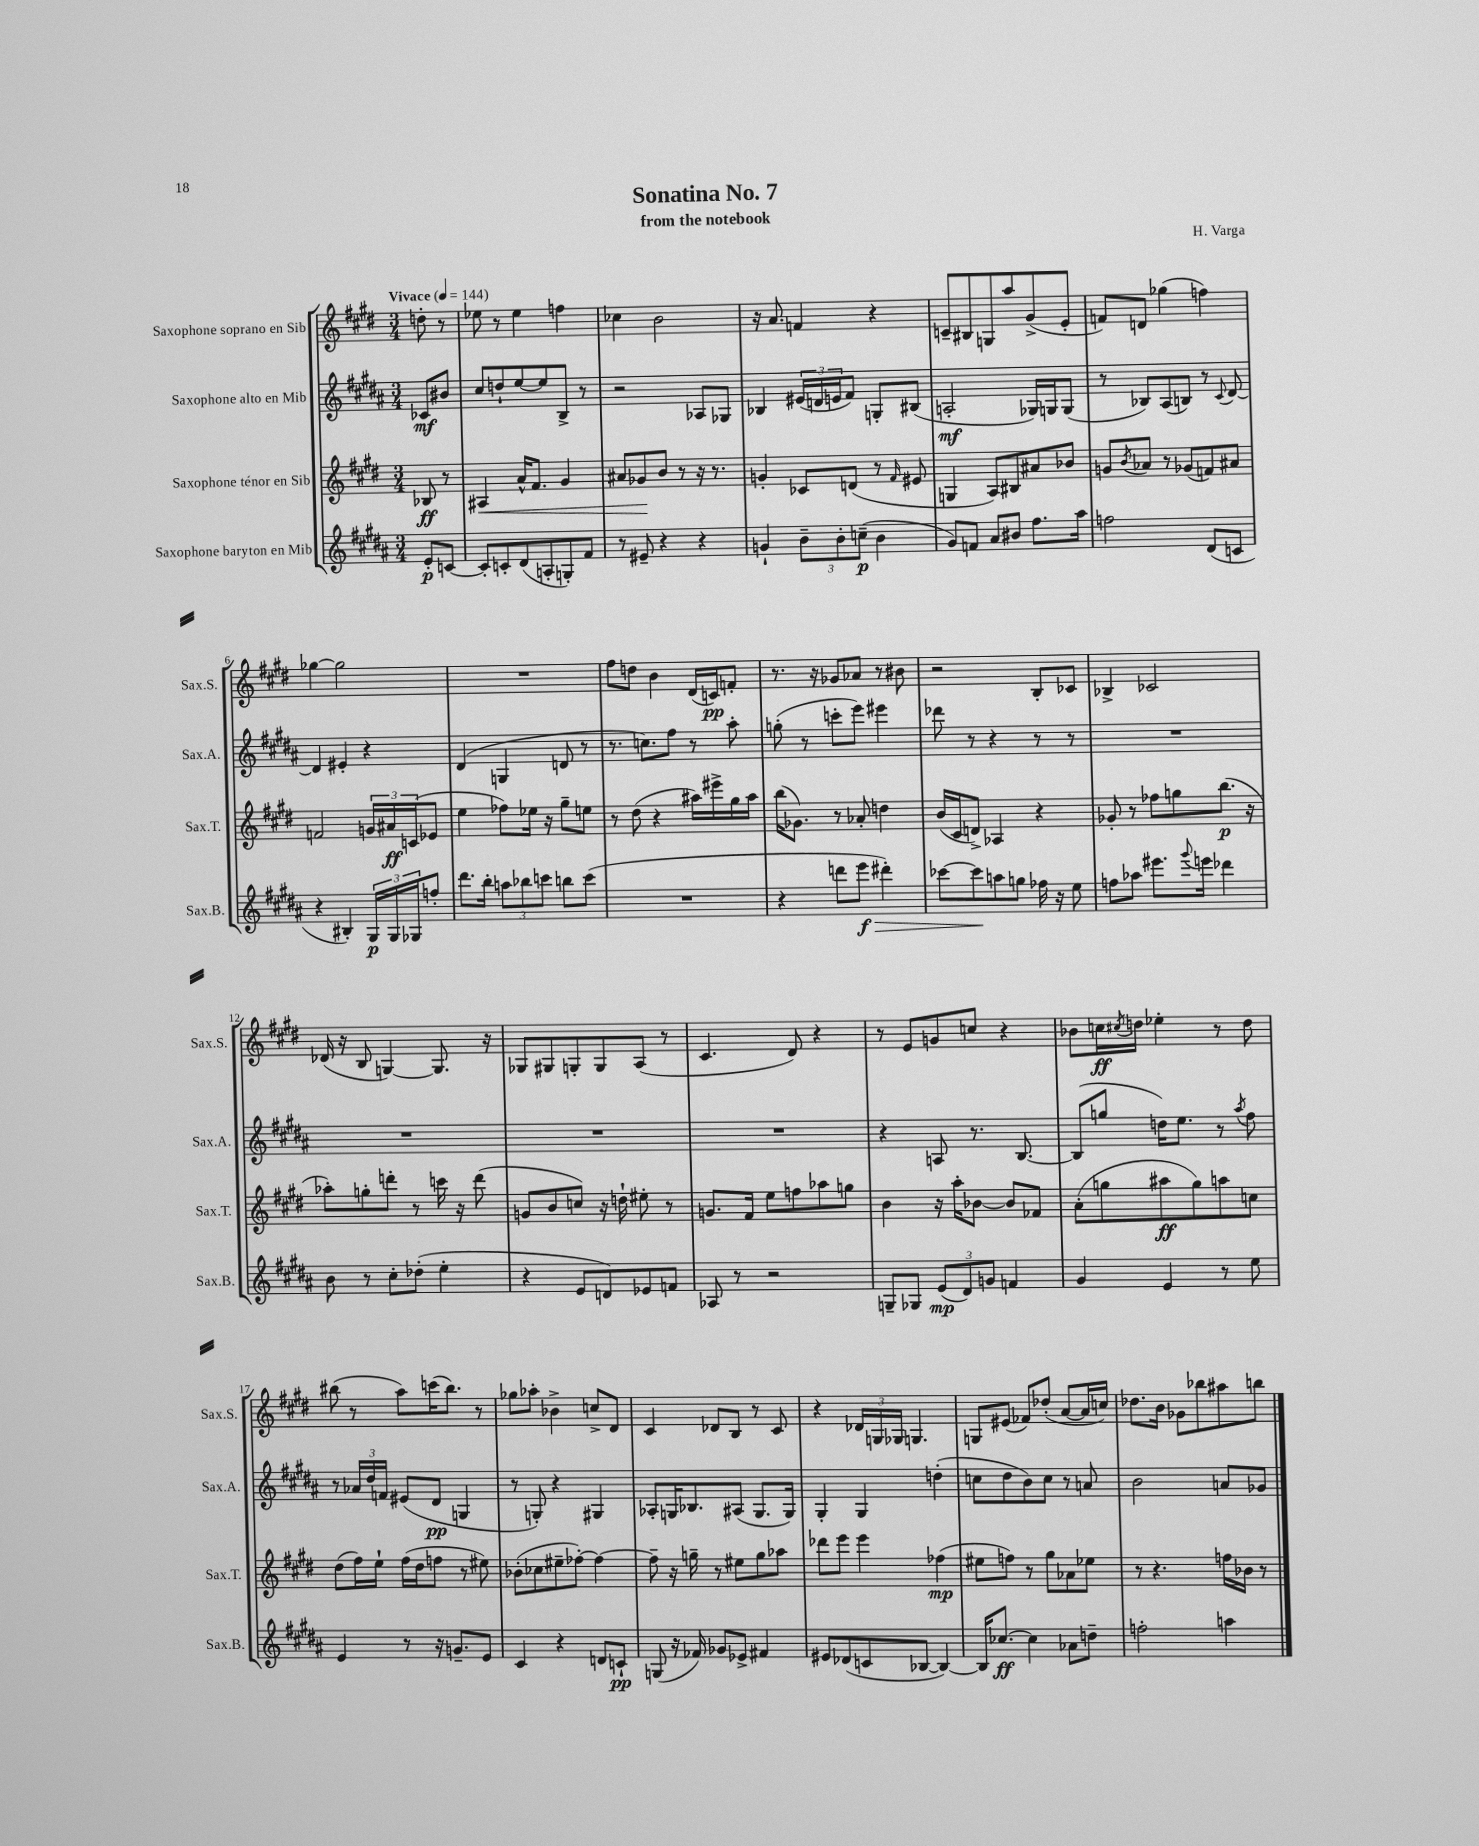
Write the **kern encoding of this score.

**kern	**kern	**kern	**kern
*staff4	*staff3	*staff2	*staff1
*clefG2	*clefG2	*clefG2	*clefG2
*k[f#c#g#d#a#]	*k[f#c#g#d#]	*k[f#c#g#d#a#]	*k[f#c#g#d#]
*M3/4	*M3/4	*M3/4	*M3/4
*MM144	*MM144	*MM144	*MM144
8e'	8B-	8c-	8dd'
[8c	8r	8b#	8r
=	=	=	=
8c']	4A#	8cc#	8ee-
8c'	.	8dd`	8r
(8d#	16a^^	[8ee	4ee-
.	8.f#	.	.
8A'	.	8ee]	.
8G')	4g#	8B^	4ff
8f#	.	8r	.
=	=	=	=
8r	8a#	2r	4cc-
8e#~	8g-	.	.
4r	8b	.	2b
.	8r	.	.
4r	16r	8A-	.
.	8.r	.	.
.	.	8G-	.
=	=	=	=
4g`	4g'	4B-	16r
.	.	.	8.a
12b~	8c-	(24e#	4f
.	.	24d	.
12b'	.	24e	.
.	(8d	8f#)	.
(12cc~	.	.	.
4b	8r	8G'	4r
.	16qqf#	.	.
.	8e#	(8B#	.
=	=	=	=
8g#)	4G	2A'	8c~
8f	.	.	8B#
8a#	8A)	.	8G
8b#	8B#	.	8aa
8.ff#	8a#	16G-)	(8g#^
.	.	16G	.
.	8b-	(8G	8e'
16aa#	.	.	.
=	=	=	=
2ff	8g	8r	8f)
.	8qb	.	.
.	8a-	8B-)	8d
.	8r	(8A#	(4gg-
.	(8g-	8B)	.
(8d#	8f)	8r	4ff)
.	.	8qqc#	.
8c	8a#	[8d#	.
=	=	=	=
4r	2f	4d#]	[4gg-
4B#')	.	4e#'	2gg-]
24G#	24g	4r	.
24G#	24a#	.	.
24G-	(24c	.	.
8ff'	8e-	.	.
=	=	=	=
8.ddd#	4ee	(4d#	2.r
16bb'	.	.	.
12aa	8ff-)	4G	.
12bb-	.	.	.
.	16ee-	.	.
12ccc	.	.	.
.	16r	.	.
8bb	8gg#~	8d	.
(8ccc	8ee	8r	.
=	=	=	=
2.r	8r	8.r	8ff#
.	(8dd#	.	8dd
.	.	8.cc)	.
.	4r	.	4b
.	.	8ff#	.
.	16aa#)	8r	(16d#
.	16eee#^	.	16c)
.	16gg#	8aa#'	8f'
.	16aa#	.	.
=	=	=	=
4r	(16bb	(8gg'	8.r
.	8.g-)	.	.
.	.	8r	.
.	.	.	16r
8ddd	8r	8ccc'	8g-
8eee	8a-'	8eee)	8a-
4ddd#')	4dd	4eee#	8r
.	.	.	8b#
=	=	=	=
[8ccc-	(16b	8ddd-	2r
.	16c#	.	.
8ccc-]	8d^)	8r	.
8aa	4A-	4r	.
8gg	.	.	.
16ff-	4r	8r	8B'
16r	.	.	.
8ee	.	8r	8c-
=	=	=	=
8ff	8g-'	2.r	4B-^
8aa-	8r	.	.
8.eee#	8ff-	.	2c-
.	8gg	.	.
8qqggg#	.	.	.
16eee	.	.	.
4ddd-	(8.bb	.	.
.	16r	.	.
=	=	=	=
8b	8aa-')	2.r	(16d-
.	.	.	16r
8r	8gg'	.	8B
8cc#'	8ddd'	.	[4G)
(8dd-'	8r	.	.
4ee'	16ccc	.	8.G]
.	16r	.	.
.	(8ddd	.	.
.	.	.	16r
=	=	=	=
4r	8g	2.r	8G-
.	8b	.	8G#
8e	8cc)	.	8G'
8d)	16r	.	8G
.	16dd`	.	.
8e-	8ee#'	.	(8A
8f	8r	.	8r
=	=	=	=
8A-	8.g	2.r	4.c#
8r	.	.	.
.	16f#	.	.
2r	8ee	.	.
.	8ff	.	8d#)
.	8aa-	.	4r
.	8gg	.	.
=	=	=	=
8G~	4b	4r	8r
8G-	.	.	8e
(12e	16r	8A	8g
.	16aa'	.	.
12d#)	.	.	.
.	[8b-	8.r	8cc
12g	.	.	.
4f	8b-]	.	4r
.	.	[8.B	.
.	8f-	.	.
=	=	=	=
4g#	(8a'	(8B]	8b-
.	8gg	8gg	16cc
.	.	.	8qcc#
.	.	.	16dd
4e	8aa#	16dd)	4ee-'
.	.	8.ee	.
.	8gg)	.	.
8r	8aa	8r	8r
.	.	8qaa#	.
8ee	8cc	8ff#	8dd
=	=	=	=
4e	(8dd#	8r	(8bb#
.	16ff#)	24a-	8r
.	.	24dd#	.
.	16ee`	.	.
.	.	24f	.
8r	(16ff#	(8e#	8aa)
.	16dd#	.	.
16r	8ff	8d#	(16ccc
8.g~	.	.	8.bb#)
.	8r	4G	.
8e	8ee#)	.	8r
=	=	=	=
4c#	(8b-'	8r	8gg-
.	8cc-	8G')	8aa-'
4r	8ee#~	4r	4b-^
.	[8ff-')	.	.
8d	4ff-_	4G#	8cc^
8c`	.	.	8d#
=	=	=	=
(8G	8ff-~]	8A-'	4c#
16r	16r	16G	.
16f-)	16gg~	8.B-	.
8g-	8r	.	8d-
8e-^	8ee#	(8A#	8B
4f#	8gg	8.G	8r
.	8aa-	.	8c#
.	.	16G)	.
=	=	=	=
8e#	8ddd-	4G#'	4r
(8d-	8eee	.	.
8c	4eee	4G#	24d-
.	.	.	24G
.	.	.	24G-
[8B-	.	.	4.G
4B-_)	(4ff-	(4dd'	.
=	=	=	=
16B-]	8ee#	8cc	8G
[8.cc-	.	.	.
.	8ff)	8dd#	(8e#
4cc-]	8r	8b)	8f-)
.	8gg#	8cc	(8dd-'
8a-	8a-	8r	[8a
8dd~	8ee-	8a	16a]
.	.	.	16cc)
=	=	=	=
2ff'	8r	2b	8.dd-
.	4.r	.	.
.	.	.	16b
.	.	.	8g-
.	.	.	8bb-
4aa	16ff	8a	8aa#
.	16b-	.	.
.	8r	8g-	8bb
==	==	==	==
*-	*-	*-	*-
